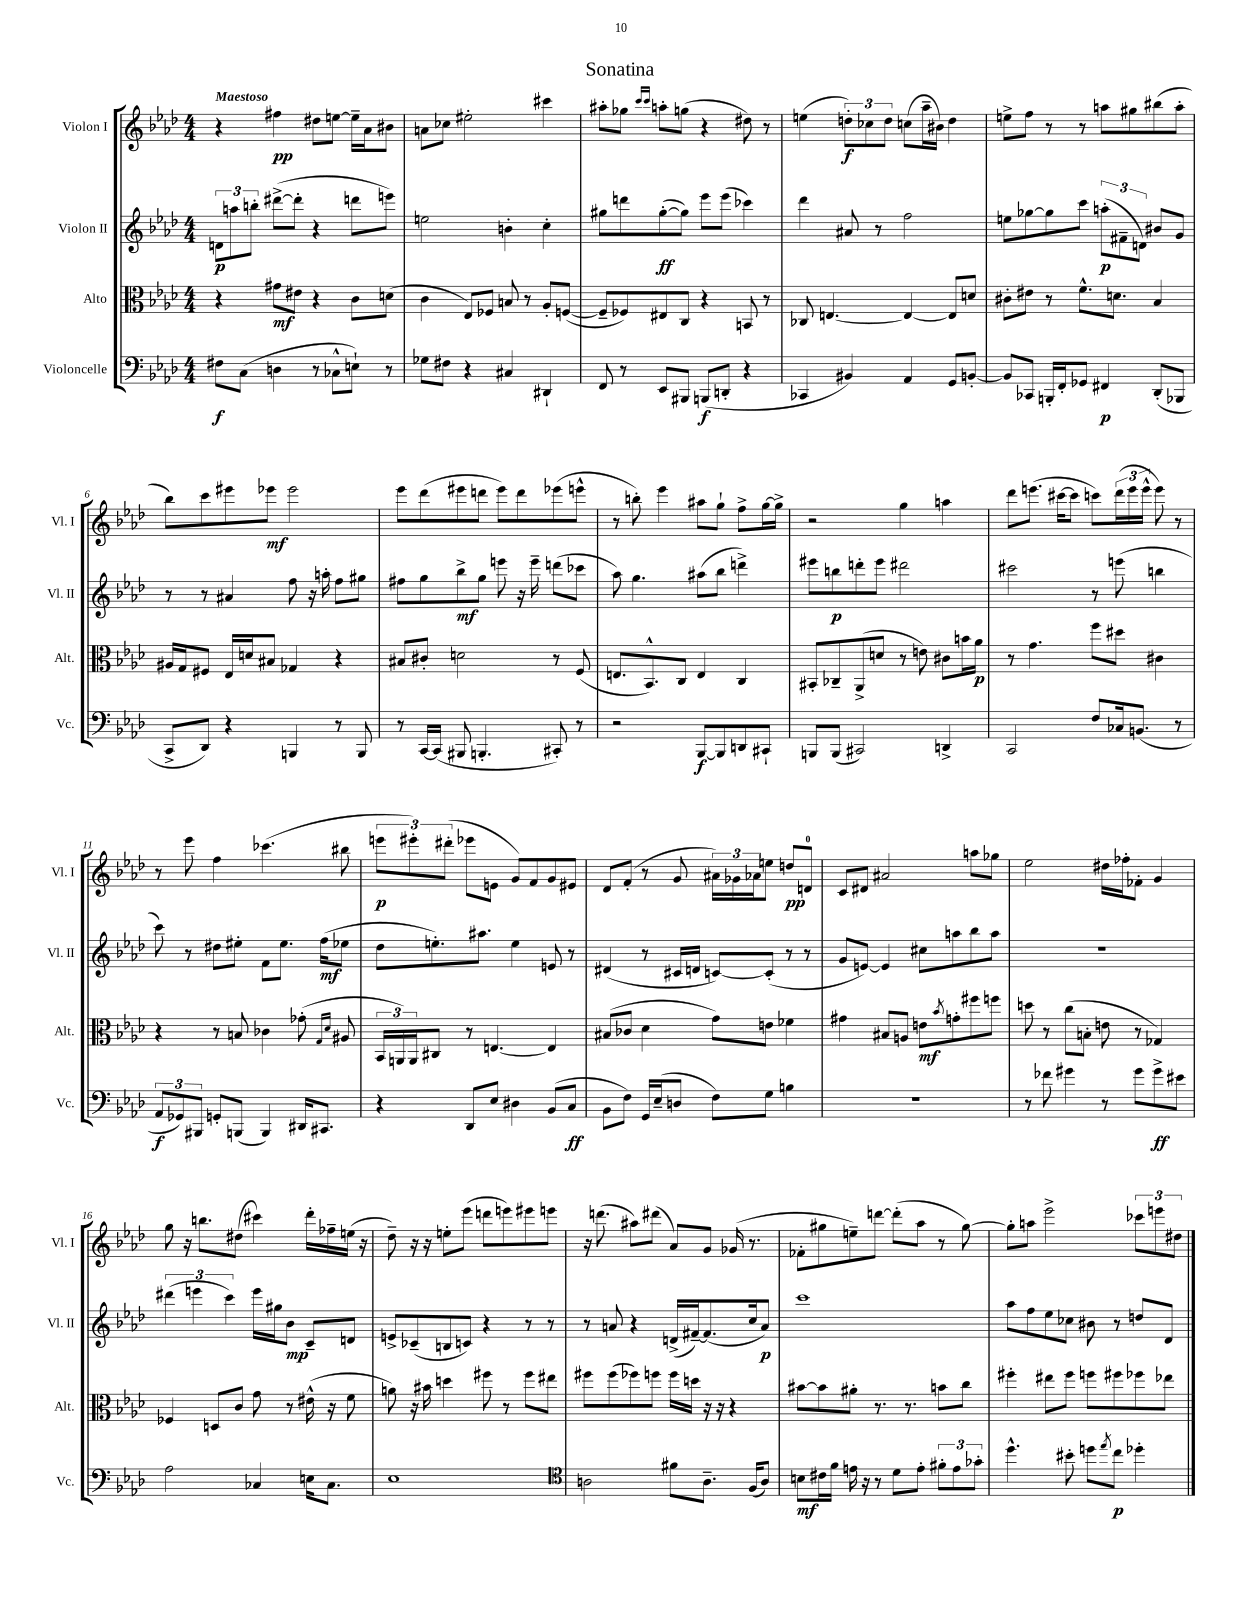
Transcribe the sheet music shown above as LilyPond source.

\header { title = "Sonatina" }
<<
\new StaffGroup <<
\new Staff = "s0" \with { instrumentName = "Violon I" shortInstrumentName = "Vl. I" } {
    \clef treble \key aes \major \numericTimeSignature \time 4/4 \tempo "Maestoso"
    r4 fis''4\pp dis''8 e''8~ e''16-- aes'16 bis'8 |
    a'8 ces''8 eis''2-. cis'''4 |
    ais''8-. ges''8 \grace { c'''16 c'''16 } a''8-. g''8( r4 dis''8) r8 |
    e''4( \tuplet 3/2 { d''8-.\f) ces''8 d''8 } c''8( aes''16-- bis'16) d''4 |
    e''8-> f''8 r8 r8 a''8 gis''8 bis''8( a''8-. |
    bes''8) c'''8 eis'''8 ees'''8\mf ees'''2 |
    ees'''8 des'''8( eis'''8 d'''8 eis'''8) d'''8 ees'''8( e'''8-^ |
    r8 b''8-.) ees'''4 ais''8 g''8-! f''8-> g''16~ g''16-> |
    r2 g''4 a''4 |
    des'''8 e'''8.( cis'''16~ cis'''8 c'''8) \tuplet 3/2 { des'''16( e'''16 e'''16-^ } e'''8) r8 |
    r8 ees'''8 f''4 ces'''4.( bis''8 |
    \tuplet 3/2 { e'''8\p eis'''8-.) dis'''8-.( } ees'''8 e'8 g'8) f'8 g'8 eis'8 |
    des'8 f'8-.( r8 g'8 \tuplet 3/2 { ais'16) ges'16 aes'16 } e''8 d''8\pp d'8-0 |
    c'8 dis'8 ais'2 a''8 ges''8 |
    ees''2 dis''16 fes''16-. fes'8-. g'4 |
    g''8 r16 b''8. dis''8( cis'''4) des'''16-. fes''16-- e''16( r16 |
    des''8--) r16 r16 e''8-. ees'''8( d'''8 e'''8) eis'''8 e'''8 |
    r16 d'''8.( ais''8) dis'''8( aes'8) g'8 ges'16( r8. |
    fes'8-. gis''8 e''8--) d'''8~ d'''8-.( aes''8 r8 gis''8~) |
    gis''8-. a''8 ees'''2-> \tuplet 3/2 { ces'''8 e'''8 dis''8 } \bar "|." |
}
\new Staff = "s1" \with { instrumentName = "Violon II" shortInstrumentName = "Vl. II" } {
    \clef treble \key aes \major \numericTimeSignature \time 4/4
    \tuplet 3/2 { d'8\p a''8 b''8-. } dis'''8~->( dis'''8-. r4 d'''8 e'''8) |
    e''2 b'4-. c''4-. |
    gis''8 d'''8 gis''8~-.\ff( gis''8) ees'''8 ees'''8( ces'''4) |
    des'''4 ais'8 r8 f''2 |
    e''8 ges''8~ ges''8 c'''8 \tuplet 3/2 { a''8-.\p( fis'8-- d'8) } bis'8 g'8 |
    r8 r8 ais'4 f''8 r16 a''16-. f''8 gis''8 |
    fis''8 g''8 bes''8->\mf g''8 e'''8 r16 e'''16-- d'''8( ces'''8 |
    aes''8) g''4. ais''8( bes''8 d'''4->) |
    eis'''8 b''8\p d'''8-. eis'''8 dis'''2 |
    cis'''2 r8 e'''8( b''4 |
    c'''8) r8 dis''8 eis''8-. f'8 eis''8. f''16\mf( ees''8 |
    des''8 e''8.-.) ais''8. e''4 e'8 r8 |
    dis'4( r8 cis'16 d'16 c'8~) c'8-.( r8 r8 |
    g'8 e'8~) e'4 cis''8 a''8 bes''8 a''8 |
    R1 |
    \tuplet 3/2 { dis'''4( e'''4 c'''4) } e'''16 gis''16 bes'8\mp c'8-- d'8 |
    e'8-> ces'8--( b8 c'8) r4 r8 r8 |
    r8 a'8 r4 d'16->( fis'16~--) fis'8.( c''16 a'8\p) |
    c'''1 |
    aes''8 f''8 ees''8 ces''8 bis'8 r8 d''8 des'8 \bar "|." |
}
\new Staff = "s2" \with { instrumentName = "Alto" shortInstrumentName = "Alt." } {
    \clef alto \key aes \major \numericTimeSignature \time 4/4
    r4 gis'8\mf eis'8 r4 c'8 d'8( |
    c'4 ees8) fes8 b8 r8 aes8-. f8~( |
    f8-- fes8) eis8 c8 r4 b,8 r8 |
    ces8 e4.~ e4~ e8 d'8 |
    cis'8-. eis'8 r8 f'8.-^ d'8. bes4 |
    ais16 g16 fis8 ees16 d'16 bis8 ges4 r4 |
    bis8 cis'8-. d'2 r8 f8( |
    e8. bes,8.-^) c8 e4 c4 |
    bis,8-. ces8-- aes,8->( d'8 r8 e'8) cis'8 b'16 aes'16\p |
    r8 g'4. f''8 dis''8 cis'4 |
    r4 r8 b8 ces'4 ges'8-.( \grace { g16 des'16 } ais8 |
    \tuplet 3/2 { bes,16 a,16) a,16 } cis8 r8 e4.~ e4 |
    bis8( ces'8 des'4 g'8) e'8 fes'4 |
    gis'4 bis8 a8 e'8\mf \acciaccatura { bes'8 } g'8-. fis''8 f''8 |
    d''8 r8 c''8( b8-. e'8 r8 ges4) |
    fes4 d8 c'8 g'8 r8 eis'16-^( r16 f'8 |
    a'8) r16 bis'16 d''4 fis''8 r8 fis''8 eis''8 |
    fis''8 fis''8( fes''8) f''8 f''16 d''16 r16 r16 r4 |
    bis'8~ bis'8 ais'8-. r8. r8. b'8 c''8 |
    fis''4-. eis''8 fis''8 f''8 fis''8 fes''8 ees''8 \bar "|." |
}
\new Staff = "s3" \with { instrumentName = "Violoncelle" shortInstrumentName = "Vc." } {
    \clef bass \key aes \major \numericTimeSignature \time 4/4
    fis8\f c8( d4 r8 ces8-^ e8-!) r8 |
    ges8 fis8 r4 cis4 dis,4-! |
    f,8 r8 ees,8 bis,,8 b,,8\f( d,8-. r4 |
    ces,4 bis,4) aes,4 g,8 b,8~-. |
    b,8 ces,8 b,,16-. f,16-. ges,8 fis,4\p des,8-.( bes,,8 |
    c,8-> des,8) r4 b,,4 r8 b,,8 |
    r8 c,16~ c,16( bis,,8 b,,4.-. cis,8-.) r8 |
    r2 bes,,8~\f bes,,8 d,8 cis,8-! |
    b,,8 b,,8( cis,2) d,4-> |
    c,2 f8 ces16 b,8.( r8 |
    \tuplet 3/2 { aes,8\f ges,8) bis,,8 } g,8-. b,,8( b,,4) dis,16 cis,8. |
    r4 des,8 ees8 dis4 bes,8( c8\ff |
    bes,8 f8) g,16 ees16--( d8 f8) g8 b4 |
    R1 |
    r8 fes'8 gis'4 r8 gis'8 gis'8->\ff eis'8 |
    aes2 ces4 e16 ces8. |
    ees1 |
    \clef tenor a2 fis'8 a8.-- f16( a8) |
    b8\mf cis'16 f'16 e'16 r16 r8 des'8 e'8-. \tuplet 3/2 { fis'8-. e'8 ges'8-. } |
    des''4.-^ bis'8-. d''8 \acciaccatura { ees''8 } c''8\p des''4-. \bar "|." |
}
>>
>>
